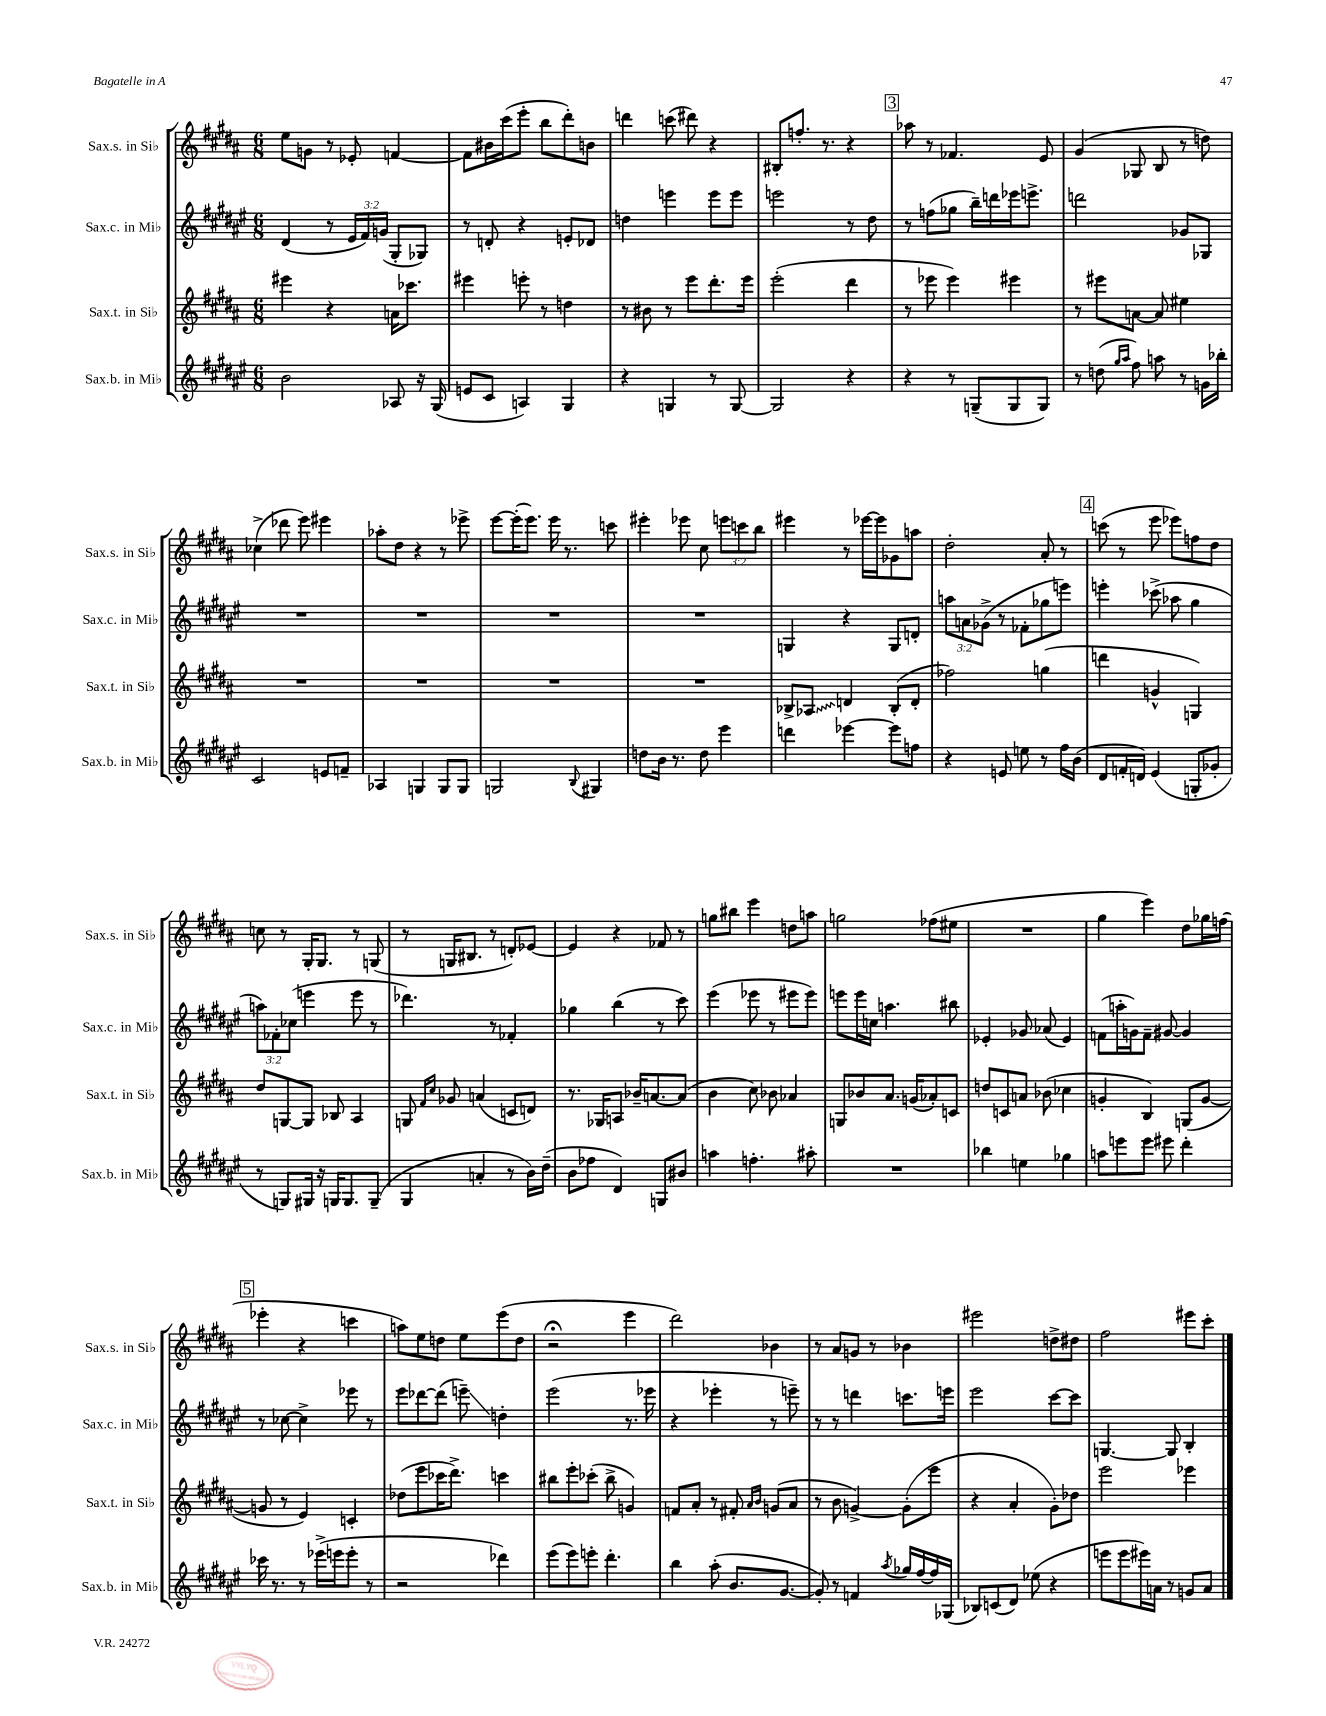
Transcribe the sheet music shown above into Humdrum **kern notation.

**kern	**kern	**kern	**kern
*staff4	*staff3	*staff2	*staff1
*clefG2	*clefG2	*clefG2	*clefG2
*k[f#c#g#d#a#e#]	*k[f#c#g#d#a#]	*k[f#c#g#d#a#e#]	*k[f#c#g#d#a#]
*M6/8	*M6/8	*M6/8	*M6/8
2b\	4eee#\	(4d#/	8ee\L
.	.	.	8g\J
.	4r	8r	8r
.	.	24e#/LL	8e-'/
.	.	24f#/)	.
.	.	(24g/JJ	.
8A-/	16a\LK	8G#'/L	[4f/
.	8.ccc-\J	.	.
16r	.	8G-/J)	.
(16G#/	.	.	.
=	=	=	=
8e/L	4eee#\	8r	8f\]L
8c#/J	.	8d'/	16b#\L
.	.	.	(16ccc#\J
4A/)	8eee'\	4r	8eee'\J
.	8r	.	8bb\L
4G#/	4dd\	8e'/L	8ddd#'\)
.	.	8d-/J	8b\J
=	=	=	=
4r	8r	4dd\	4ddd\
.	8b#\	.	.
4G/	8r	4eee\	(8ccc\
.	8eee\L	.	8ddd#\)
8r	8.ddd#'\	8eee\L	4r
[8G/	.	8eee\J	.
.	16eee\Jk	.	.
=	=	=	=
2G/]	(2eee'\	2eee\	8B#'/L
.	.	.	8.ff'/J
.	.	.	8.r
4r	4ddd#\	8r	4r
.	.	8dd#\	.
=	=	=	=
4r	8r	8r	8aa-\
.	8eee-\	(8ff\L	8r
8r	4eee-\)	8gg-\J	4.f-/
(8G~/L	.	16bb~\LL)	.
.	.	16ddd\	.
8G/	4eee#\	16eee-\J	.
.	.	8.eee^\J	.
8G/J)	.	.	8e/
=	=	=	=
8r	8r	2ddd\	(4g#/
(8dd\	8eee#\L	.	.
16qqgg#/LL	.	.	.
16qqaa#/JJ	.	.	.
8ff#\)	[8a\J	.	8G-/
8aa\	8a/]	.	8B/
8r	4ee#\	8g-/L	8r
16g\LL	.	8G-/J	8dd\)
16bb-'\JJ	.	.	.
=	=	=	=
2c#/	2.r	2.r	(4cc-^\
.	.	.	8ddd-\
.	.	.	8eee\)
8e/L	.	.	4eee#\
8f~/J	.	.	.
=	=	=	=
4A-/	2.r	2.r	8aa-'\L
.	.	.	8dd#\J
4G/	.	.	4r
8G/L	.	.	8r
8G/J	.	.	8eee-^\
=	=	=	=
2G/	2.r	2.r	[8eee\L
.	.	.	(16eee'\]K
.	.	.	8.eee\J)
.	.	.	16eee\
.	.	.	8.r
8qqB/	.	.	.
4G#/	.	.	.
.	.	.	8ccc\
=	=	=	=
8dd\L	2.r	2.r	4eee#'\
16b\Jk	.	.	.
8.r	.	.	.
.	.	.	8eee-\
8dd\	.	.	8cc#\
4eee#\	.	.	12eee\L
.	.	.	12ccc\
.	.	.	12bb\J
=	=	=	=
4ddd\	8B-^/L	4G/	4eee#\
.	8A-/J	.	.
[4eee-\	4d/	4r	8r
.	.	.	[16eee-\LL
.	.	.	16eee-\]J
8eee-\]L	(8B-'/L	8G/L	8g-\
8ff\J	8d'/J	8d'/J	8aa\J
=	=	=	=
4r	2ff-\)	12aa\L	2dd#'\
.	.	12a\	.
.	.	(12g-^\J	.
8e/	.	8r	.
8ee\	.	8f-'\L	.
8r	(4gg\	8gg-\	8a#'/
16ff#\LL	.	8eee\J)	8r
(16b\JJ	.	.	.
=	=	=	=
8d#/L	4ddd\	4eee'\	(8ccc\
16f'/L	.	.	8r
16d/JJ)	.	.	.
(4e#/	4g^^/	(8ccc-^\	8eee\
.	.	8aa-\	8eee-\L)
8G'/L	4G/)	4gg#\	8ff\
8g-'/J	.	.	8dd#\J
=	=	=	=
8r	8dd#/L	12aa\L)	8cc\
.	.	12f-'\	.
8G/L)	[8G/	.	8r
.	.	(12cc-\J	.
16G#/Jk	8G/]J	4eee\	16G#'/LK
16r	.	.	8.G#/J
16G/LK	8B-/	.	.
8.G/	.	.	.
.	4A#/	8eee\	8r
(8G~/J	.	8r	(8G/
=	=	=	=
4G#/	8G/	4.ddd-\)	8r
.	16qqf#/LL	.	.
.	16qqcc#/JJ	.	.
.	8g-/	.	16G/LK
.	.	.	8.B#/J
4a'/	(4a/	.	.
.	.	8r	8r
8r	8c/L	4f-'/	8d'/L)
16b\LL)	8d/J)	.	[8e-/J
(16dd#~\JJ	.	.	.
=	=	=	=
8b\L	8.r	4gg-\	4e-/]
8ff-\J	.	.	.
.	16G-/LK	.	.
4d#/)	8A/J	(4bb\	4r
.	16b-~/LK	.	.
.	[8.a/	.	.
8G/L	.	8r	8f-/
8b#/J	(8a/]J	8ccc#\)	8r
=	=	=	=
4aa\	4b\	(4eee#\	8gg\L
.	.	.	8bb#\J
4.ff'\	8cc#\)	8eee-\	4eee\
.	8b-\	8r	.
.	4a-/	8eee#\L	8dd\L
8aa#'\	.	8eee#\J)	8aa\J
=	=	=	=
2.r	8G/L	8eee\L	2gg\
.	8b-/	16eee\L	.
.	.	16cc\JJ	.
.	8.a#/J	4.aa\	.
.	(16g/LK	.	.
.	8a-'/)	.	(8ff-\L
.	8c/J	8bb#\	8ee#\J
=	=	=	=
4bb-\	8dd/L	4e-'/	2.r
.	8c/	.	.
4ee\	8a/J	8g-/	.
.	(8b-\	(8a-/	.
4gg-\	4cc-\	4e-/)	.
=	=	=	=
8aa\L	4g'/	(8f\L	4gg#\
8eee\	.	16aa'\L	.
.	.	16g\J)	.
8eee\J	4B/)	8f~\J	4eee\)
8eee#\	.	[8g#/	.
4ddd#'\	(8G/L	4g#/]	8dd#\L
.	[8g/J	.	16gg-\L
.	.	.	(16ff\JJ
=	=	=	=
16ccc-\	8g/]	8r	4eee-'\
8.r	.	.	.
.	8r	[8cc-\	.
8r	4e/)	4cc-^\]	4r
(16eee-^\LL	.	.	.
16eee\J	.	.	.
8eee'\J	4c'/	8eee-\	4ccc\
8r	.	8r	.
=	=	=	=
2r	(8dd-\L	8eee#\L	8aa\L)
.	8eee\	[8ddd-\	8ee\
.	16ccc-\K	(8ddd-\]J	8dd\J
.	8.ddd#^\J)	.	.
.	.	8eee~\)	8ee\L
4ddd-\)	4ccc\	4dd'\	(8eee\
.	.	.	8dd\J
=	=	=	=
(8eee#\L	8bb#\L	(2eee#\	2r;
8eee#\)	8eee'\	.	.
8eee'\J	(8ccc-'\J	.	.
4.ddd#'\	8bb#^\	.	.
.	4g/)	8.r	4eee\
.	.	16eee-\	.
=	=	=	=
4bb\	8f/L	4r	2ddd#\)
.	8a#'/J	.	.
(8aa#'\	8r	4eee-'\	.
8.b/L	8f#'/	.	.
.	16qqa#/LL	.	.
.	16qqb/JJ	.	.
.	(8g/L	8r	4b-\
[8.g#/J	.	.	.
.	8a#/J	8eee~\)	.
=	=	=	=
8g#'/])	8r	8r	8r
8r	8b\	8r	8a#/L
4f/	[4g^/)	4ddd\	8g/J
.	.	.	8r
8qaa#/	.	.	.
16gg-/LL	(8g'\]L	8.ccc\L	4b-\
[16ff#/	.	.	.
16ff#/]	8eee\J	.	.
(16G-/JJ	.	16eee\Jk	.
=	=	=	=
8B-/L)	4r	2eee#\	2eee#\
(8c/	.	.	.
8d#/J)	4a#'/	.	.
(8ee-\	.	.	.
4r	8g#'\L)	[8ccc#\L	8dd^\L
.	8dd-\J	8ccc#\]J	8dd#\J
=	=	=	=
8eee\L	2eee\	[4.G/	2ff#\
8eee\	.	.	.
16eee#\L)	.	.	.
16a\JJ	.	.	.
8r	.	8G/]	.
8g/L	4eee-\	4B'/	8eee#\L
8a/J	.	.	8ccc#'\J
==	==	==	==
*-	*-	*-	*-
